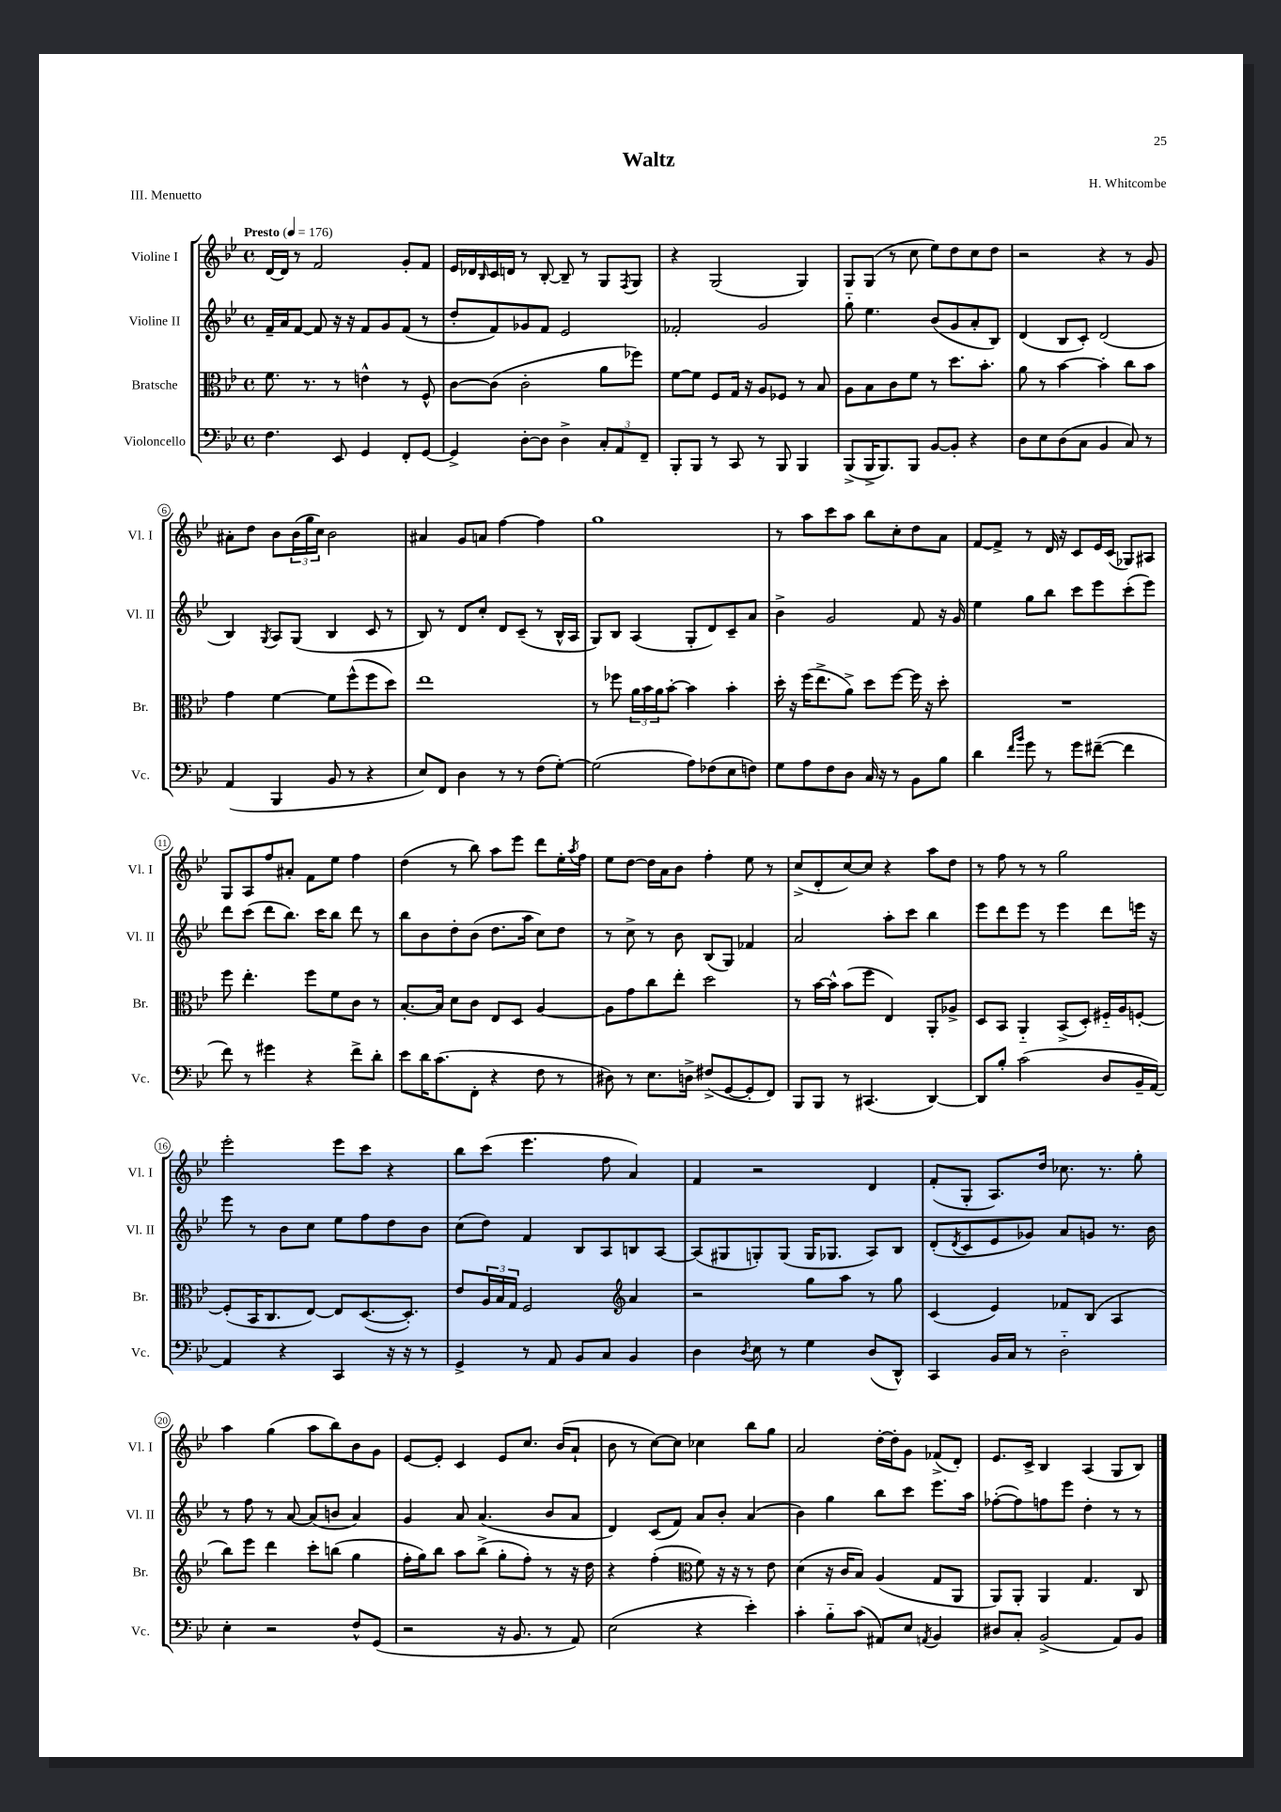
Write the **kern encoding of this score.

**kern	**kern	**kern	**kern
*staff4	*staff3	*staff2	*staff1
*clefF4	*clefC3	*clefG2	*clefG2
*k[b-e-]	*k[b-e-]	*k[b-e-]	*k[b-e-]
*M4/4	*M4/4	*M4/4	*M4/4
*met(c)	*met(c)	*met(c)	*met(c)
*MM176	*MM176	*MM176	*MM176
4.F	8.f	16f~	[16d
.	.	16a	16d]
.	.	[8f	8r
.	8.r	.	.
.	.	8f]	2f
8EE-	8r	16r	.
.	.	16r	.
4GG	4e^^	8f	.
.	.	8g	.
8FF'	8r	(8f	8g'
[8GG	8F^^	8r	8f
=	=	=	=
4GG^]	[8c	8dd'	16e-
.	.	.	16d-
.	.	.	16qqB-
.	(8c]	8f)	16c
.	.	.	16d
[8D'	2c'	8g-	8r
8D]	.	8f	[8B-'
4D^	.	2e-	8B-~]
.	.	.	8r
12C'	8a	.	8G
12AA	.	.	.
.	.	.	8qF
.	8ff-)	.	8G
12FF~	.	.	.
=	=	=	=
8BBB-'	[8f	2f-'	4r
8BBB-	8f]	.	.
8r	8F	.	(2G
8CC	16G	.	.
.	16r	.	.
8r	8A	2g	.
8BBB-	8F-	.	.
4BBB-	8r	.	4G)
.	8B-	.	.
=	=	=	=
(8BBB-^	8A	8gg'~	8G
16BBB-^	8B-	4.ee-	(8G
8.BBB-)	.	.	.
.	8c	.	8r
8BBB-	8f	.	8cc
[8BB-	8r	(8b-	8ee-)
8BB-']	8.dd	8g	8dd
4r	.	8a'	8cc
.	8.b-'	.	.
.	.	8B-)	8dd
=	=	=	=
8D	8a	(4d	2r
8E-	8r	.	.
(8D	[4b-	8B-	.
8C	.	8c')	.
4BB-	4b-']	(2d	4r
8C)	8cc	.	8r
8r	8b-	.	8g
=	=	=	=
(4AA	4g	4B-)	8a#'
.	.	.	8dd
.	.	8qG	.
4BBB-	[4f	8A	8b-
.	.	(8G	(24b-
.	.	.	24gg
.	.	.	24cc)
8BB-	8f]	4B-	2b-
8r	(8ff^^	.	.
4r	8ff	8c	.
.	8dd)	8r	.
=	=	=	=
8E-)	1ee-	8B-)	4a#
8FF	.	8r	.
4D	.	8d	8g
.	.	8cc'	8a
8r	.	8d	[4ff
8r	.	(8c~	.
(8F	.	8r	4ff]
[8G')	.	16B-^^	.
.	.	16A	.
=	=	=	=
(2G]	8r	8G)	1gg
.	8ff-	8B-	.
.	24a	(4A	.
.	24b-	.	.
.	24a	.	.
.	[8b-'	.	.
8A)	4b-]	8G'	.
(8F-	.	8d)	.
8E-	4b-'	8c~	.
8F)	.	8a	.
=	=	=	=
8G	16dd'	4b-^	8r
.	16r	.	.
8A	(16ff	.	8aa
.	8.ee-^	.	.
8F	.	2g	8ccc
8D	8a^)	.	8aa
16C	8dd	.	8bb-
16r	.	.	.
8r	[8ff	.	8cc'
8BB-	16ff]	8f	8dd
.	16r	.	.
8B-	8dd'	16r	8a
.	.	16g	.
=	=	=	=
4d	1r	4ee-	[8f
.	.	.	8f^]
16qqf	.	.	.
16qqb-	.	.	.
8g	.	8gg	8r
8r	.	8bb-	16d
.	.	.	16r
8g	.	8ccc	8c
([8f#~	.	8eee-	16e-
.	.	.	(16c
4f#]	.	(8ccc'	8G-)
.	.	8eee-)	8A#
=	=	=	=
8f)	8ff	8ddd	8G
8r	4.ee-'	(8ccc	8A
4g#	.	8ddd	8ff
.	.	8.bb-)	8a#'
4r	8ff	.	8f
.	.	16ccc	.
.	8f	8bb-	8ee-
8f^	8c	8ddd	4ff
8d'	8r	8r	.
=	=	=	=
8e-	[8.B-'	8bb-	(4dd
16d	.	8b-	.
(8.c	16B-]	.	.
.	8d	8dd'	8r
8FF'	8c	(8b-	8bb-)
4r	8E-	8.dd	8aa
.	8D	.	8eee-
.	.	16aa	.
8F	[4A	8cc)	8ddd
8r	.	8dd	16ee-'
.	.	.	8qaa
.	.	.	16ff
=	=	=	=
8D#)	8A]	8r	8ee-
8r	8g	8cc^	[8dd
8.E-	8cc	8r	16dd]
.	.	.	16a
.	8ee-'	8b-	8b-
16D^	.	.	.
(8F#^	2dd	(8B-	4ff'
[8GG	.	8G)	.
8GG']	.	4f-	8ee-
8FF)	.	.	8r
=	=	=	=
8BBB-	8r	2a	(8cc^
8BBB-	[16b-	.	8d'
.	16b-^^]	.	.
8r	(8b-	.	[8cc)
(4.CC#	8ff	.	8cc]
.	4E-)	8aa'	4r
.	.	8ccc	.
[4DD)	8AA'	4bb-	8aa
.	8A-^	.	8dd
=	=	=	=
8DD]	8D	8eee-	8r
8B-'	8BB-	8ddd	8ff
(2c	4AA'~	8eee-	8r
.	.	8r	8r
.	(8BB-^	4eee-	2gg
.	8D')	.	.
8D	16F#'~	8ddd	.
.	16A	.	.
16BB-~	[8F'	16eee	.
[16AA)	.	16r	.
=	=	=	=
4AA]	(8F']	8eee-	2eee-'
.	16BB-	8r	.
.	8.C	.	.
4r	.	8b-	.
.	[8E-)	8cc	.
4CC	8E-]	8ee-	8eee-
.	([8.D	8ff	8ccc
16r	.	8dd	4r
16r	8.D'])	.	.
8r	.	8b-	.
=	=	=	=
4GG^	8e-	(8cc	8bb-
.	24A	8dd)	(8ccc
.	24B-	.	.
.	24G	.	.
8r	2F	4f	4.eee-
8AA	.	.	.
8BB-	.	8B-	.
8C	.	8A	8ff
*	*clefG2	*	*
4BB-	4a	8B	4a)
.	.	[8A	.
=	=	=	=
4D	2r	(8A]	4f
.	.	8G#	.
8qD	.	.	.
8E-	.	8G')	2r
8r	.	(8G	.
4G	8gg	16G	.
.	.	8.G-	.
.	8aa	.	.
(8D	8r	8A)	4d
8DD^^)	8gg	8B-	.
=	=	=	=
4CC	(4c	(8d'	(8f'
.	.	8qd	.
.	.	8c	8G'
16BB-	4e-)	8e-	8.A)
16C	.	.	.
8r	.	8g-)	.
.	.	.	16dd
2D'~	8f-	8a	8.cc-
.	(8B-	8g	.
.	.	.	8.r
.	4A	8.r	.
.	.	.	8gg'
.	.	16b-	.
=	=	=	=
4E-'	8bb-)	8r	4aa
.	8eee-	8ff	.
2r	4ddd	8r	(4gg
.	.	[8a	.
.	8ccc'	(8a]	8aa
.	(8bb	8b	8bb-)
8F^^	4gg	4a)	8b-
(8GG	.	.	8g
=	=	=	=
2r	16ff'	4g	[8e-
.	16gg)	.	.
.	8bb-	.	8e-']
.	8aa	8a	4c
.	(8bb-^	(4.a	.
16r	8gg'	.	8e-
8.BB-	.	.	.
.	8ff')	.	8.cc
8r	8r	8b-	.
.	.	.	(16b-
8AA)	16r	8a	8a`
.	16dd	.	.
=	=	=	=
(2E-	4r	4d)	8b-
.	.	.	8r
.	(4ff'	(8c	[8cc)
.	.	8f)	8cc]
*	*clefC3	*	*
4r	8f)	8a	4cc-
.	16r	8b-'	.
.	16r	.	.
4e-')	8r	(4a	8bb-
.	8e-	.	8gg
=	=	=	=
4c'	(4d	4b-)	2a
8B-'~	16r	4gg	.
.	16c	.	.
(8c	8B-)	.	.
8AA#)	(4A	8bb-	[16dd'
.	.	.	16dd']
8E-	.	8ccc	8g
8qAA	.	.	.
4BB-	8G	8.eee-	(8f-^
.	8AA	.	8d')
.	.	16aa	.
=	=	=	=
8D#	8AA)	([8ff-'	8.e-
8C'	8AA'	8ff-])	.
.	.	.	16c^
(2BB-^	4AA	8ff	4B-
.	.	8eee-	.
.	4.G	4dd'	(4A
8AA)	.	8r	8G
8BB-	8C	8r	8B-)
==	==	==	==
*-	*-	*-	*-
